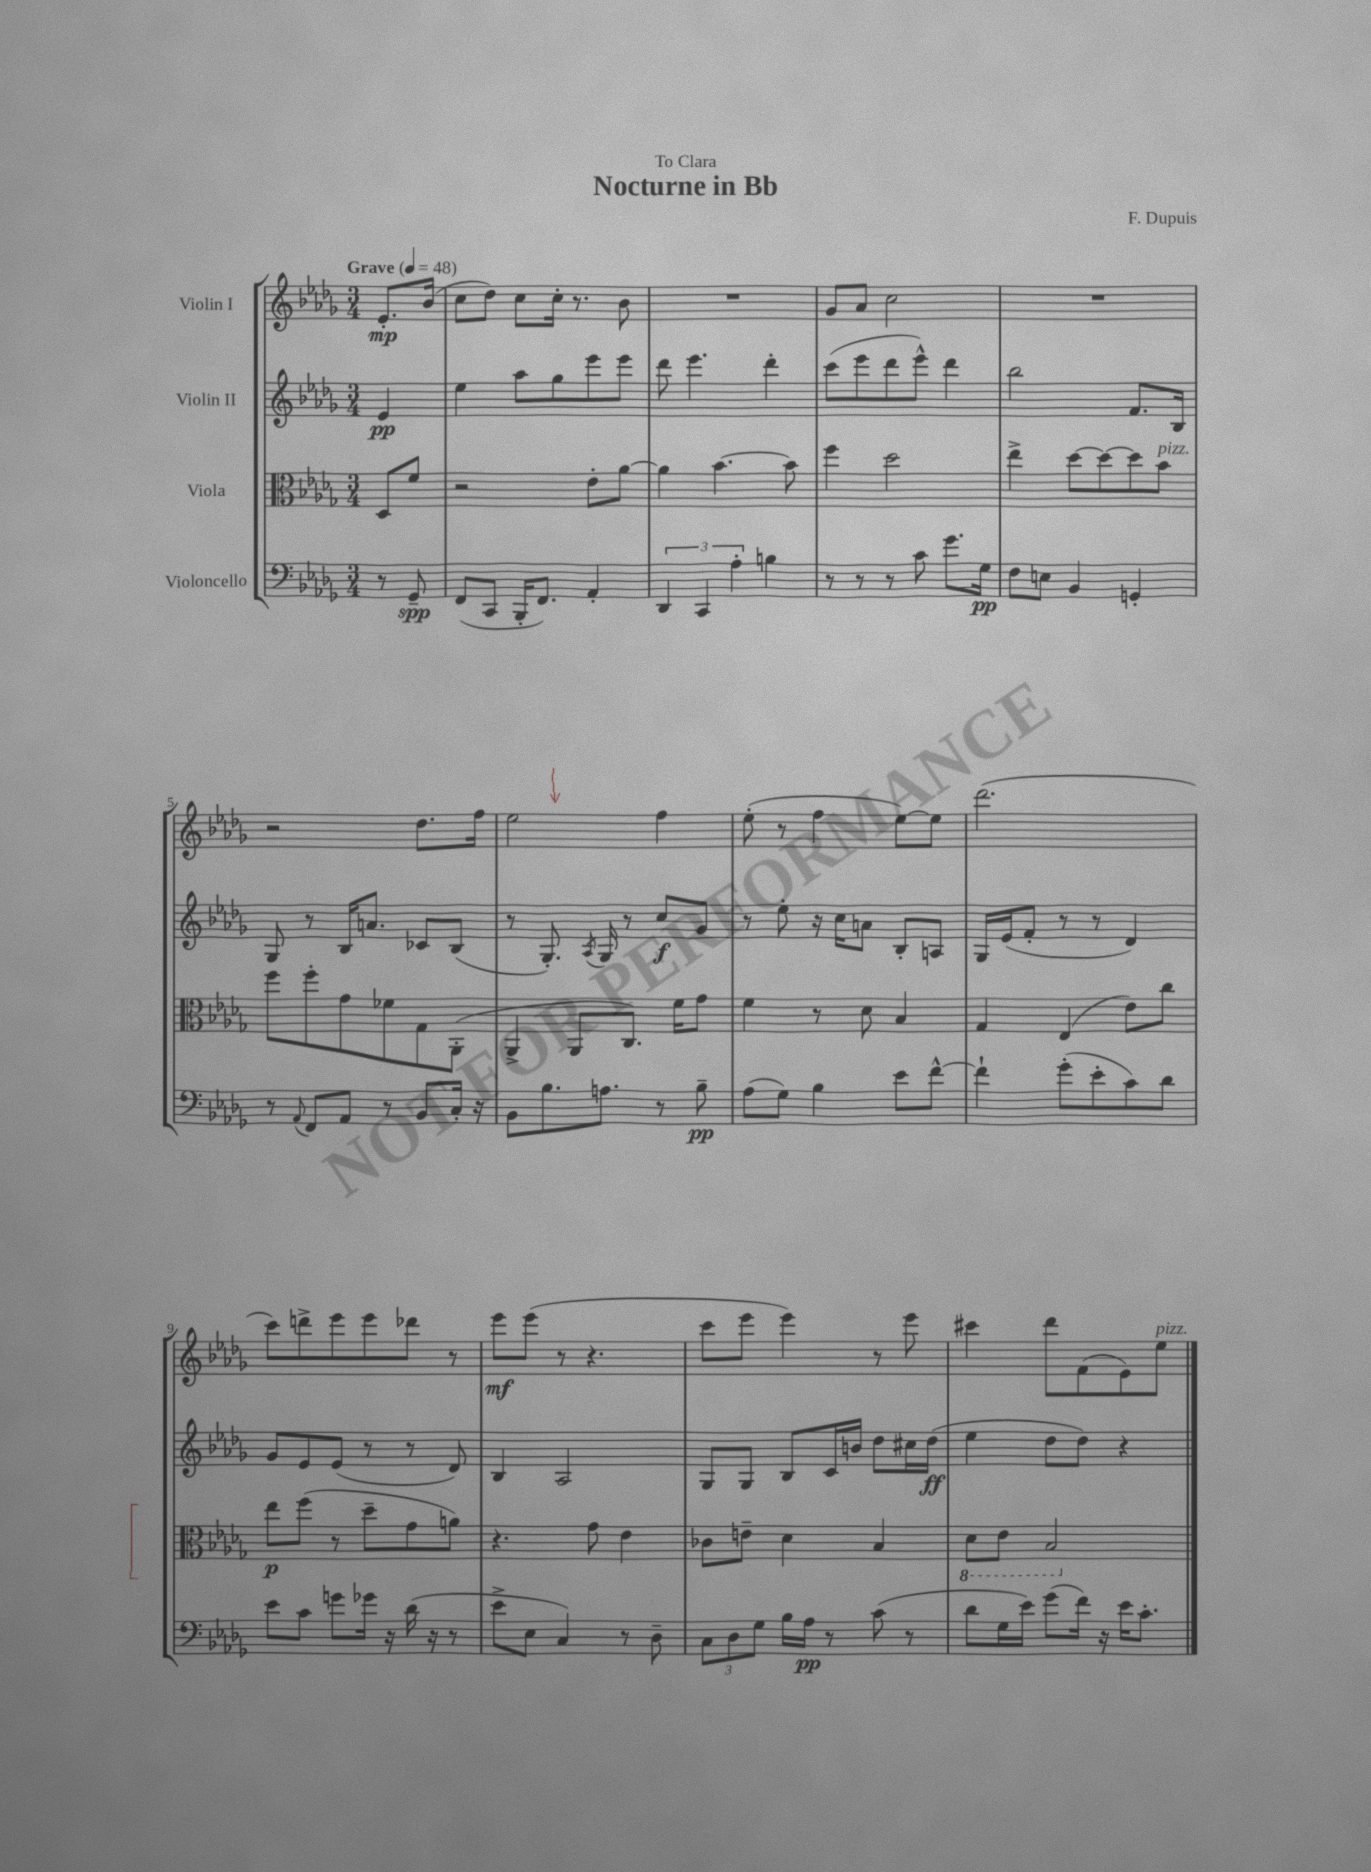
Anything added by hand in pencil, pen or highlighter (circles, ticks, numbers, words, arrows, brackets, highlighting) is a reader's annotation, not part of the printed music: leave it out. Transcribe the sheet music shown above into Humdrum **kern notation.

**kern	**dynam	**kern	**dynam	**kern	**dynam	**kern	**dynam
*part4	*part4	*part3	*part3	*part2	*part2	*part1	*part1
*staff4	*staff4	*staff3	*staff3	*staff2	*staff2	*staff1	*staff1
*I"Violoncello	*	*I"Viola	*	*I"Violin II	*	*I"Violin I	*
*clefF4	*	*clefC3	*	*clefG2	*	*clefG2	*
*k[b-e-a-d-g-]	*	*k[b-e-a-d-g-]	*	*k[b-e-a-d-g-]	*	*k[b-e-a-d-g-]	*
*M3/4	*	*M3/4	*	*M3/4	*	*M3/4	*
*MM48	*	*MM48	*	*MM48	*	*MM48	*
=	=	=	=	=	=	=	=
!	!	!	!	!	!	!LO:TX:a:B:t=Grave	!
8r	.	8D-/L	.	4e-/	pp	8.e-'/L	mp
8GG-~/	spp	8f/J	.	.	.	.	.
.	.	.	.	.	.	(16b-/Jk	.
=1	=1	=1	=1	=1	=1	=1	=1
(8FF/L	.	2r	.	4ee-\	.	8cc\L	.
8CC/J	.	.	.	.	.	8dd-\J)	.
16BBB-'/KL	.	.	.	8aa-\L	.	8cc\L	.
8.FF/J)	.	.	.	.	.	.	.
.	.	.	.	8gg-\	.	16cc'\Jk	.
.	.	.	.	.	.	8.r	.
4AA-'/	.	8e-'\L	.	8eee-\	.	.	.
.	.	[8a-\J	.	8eee-\J	.	8b-\	.
=2	=2	=2	=2	=2	=2	=2	=2
6DD-/	.	4a-\]	.	8ddd-\	.	2.r	.
.	.	.	.	4.eee-\	.	.	.
6CC/	.	.	.	.	.	.	.
.	.	[4.b-\	.	.	.	.	.
6A-'\	.	.	.	.	.	.	.
4Bn\	.	.	.	4ddd-'\	.	.	.
.	.	8b-\]	.	.	.	.	.
=3	=3	=3	=3	=3	=3	=3	=3
8r	.	4ff\	.	(8ccc\L	.	8g-/L	.
8r	.	.	.	8eee-\	.	8a-/J	.
8r	.	2dd-\	.	8ddd-\	.	2cc\	.
8c\	.	.	.	8eee-^^\J)	.	.	.
8.g-\L	.	.	.	4ddd-\	.	.	.
16G-\Jk	pp	.	.	.	.	.	.
=4	=4	=4	=4	=4	=4	=4	=4
8F\L	.	4ee-^\	.	2bb-\	.	2.r	.
8En\J	.	.	.	.	.	.	.
4BB-/	.	[8dd-\L	.	.	.	.	.
.	.	8dd-\_	.	.	.	.	.
4GGn'/	.	8dd-\]	.	8.f/L	.	.	.
!	!	!LO:TX:a:i:t=pizz.	!	!	!	!	!
.	.	8b-\J	.	.	.	.	.
.	.	.	.	16B-/Jk	.	.	.
!!LO:LB:g=z
=5	=5	=5	=5	=5	=5	=5	=5
8r	.	8ff\L	.	8G-/	.	2r	.
8qqAA-/	.	.	.	.	.	.	.
8FF/L	.	8ff'\	.	8r	.	.	.
8AA-/J	.	8g-\	.	16B-/KL	.	.	.
.	.	.	.	8.an/J	.	.	.
8r	.	8f-X\	.	.	.	.	.
8BB-/L	.	8G-\	.	8c-X/L	.	8.dd-\L	.
16C'/Jk	.	(8AA-'\J	.	(8B-/J	.	.	.
16r	.	.	.	.	.	16ff\Jk	.
=6	=6	=6	=6	=6	=6	=6	=6
8BB-\L	.	4AA-^/	.	8r	.	2ee-\	.
8.B-\	.	.	.	8.G-'/)	.	.	.
.	.	8AA-/L	.	.	.	.	.
.	.	.	.	8qA-/	.	.	.
8.An\J	.	.	.	16G-/	.	.	.
.	.	8.C/J)	.	8r	.	.	.
8r	.	.	.	8cc/L	f	4ff\	.
.	.	16f\KL	.	.	.	.	.
8B-~\	pp	8g-\J	.	8g-/J	.	.	.
=7	=7	=7	=7	=7	=7	=7	=7
(8A-\L	.	4f\	.	8r	.	(8ee-'\	.
8G-\J)	.	.	.	8ee-'\	.	8r	.
4B-\	.	8r	.	16r	.	4ff\	.
.	.	.	.	16cc\KL	.	.	.
.	.	8d-\	.	8an\J	.	.	.
8e-\L	.	4B-/	.	8B-'/L	.	[8ee-\L)	.
[8f^^\J	.	.	.	8An/J	.	8ee-\J]	.
=8	=8	=8	=8	=8	=8	=8	=8
4f`\]	.	4G-/	.	16G-/LL	.	(2.ddd-\	.
.	.	.	.	(16e-/J	.	.	.
.	.	.	.	8f'/J	.	.	.
(8g-'\L	.	(4E-/	.	8r	.	.	.
8e-'\	.	.	.	8r	.	.	.
8c\)	.	8e-\L)	.	4d-/)	.	.	.
8d-\J	.	8cc\J	.	.	.	.	.
!!LO:LB:g=z
=9	=9	=9	=9	=9	=9	=9	=9
8e-\L	.	8ee-\L	p	8g-/L	.	8ccc\L)	.
8c\J	.	(8ff\J	.	8e-/	.	8dddn^\	.
8gn\L	.	8r	.	(8e-/J	.	8eee-\	.
16g-X\Jk	.	8dd-~\L	.	8r	.	8eee-\	.
16r	.	.	.	.	.	.	.
(16d-\	.	8g-\	.	8r	.	8ddd-X\J	.
16r	.	.	.	.	.	.	.
8r	.	8an\J)	.	8d-/)	.	8r	.
=10	=10	=10	=10	=10	=10	=10	=10
8e-^\L	.	4.r	.	4B-/	.	8eee-\L	mf
8E-\J	.	.	.	.	.	(8eee-\J	.
4C/)	.	.	.	2A-/	.	8r	.
.	.	8g-\	.	.	.	4.r	.
8r	.	4e-\	.	.	.	.	.
8D-~\	.	.	.	.	.	.	.
=11	=11	=11	=11	=11	=11	=11	=11
12C\L	.	8c-X\L	.	8G-/L	.	8ccc\L	.
12D-\	.	.	.	.	.	.	.
.	.	8en~\J	.	8G-/J	.	8eee-\J	.
12G-\J	.	.	.	.	.	.	.
16B-\LL	.	4d-\	.	8B-/L	.	4eee-\)	.
16A-\JJ	pp	.	.	.	.	.	.
8r	.	.	.	16c/L	.	.	.
.	.	.	.	16bn/JJ	.	.	.
(8c\	.	4B-/	.	8dd-\L	.	8r	.
8r	.	.	.	16cc#X\L	.	8eee-\	.
.	.	.	.	(16dd-\JJ	ff	.	.
=12	=12	=12	=12	=12	=12	=12	=12
*	*	*8ba	*	*	*	*	*
8d-\L	.	8D-\L	.	4ee-\	.	4ccc#X\	.
16G-\L	.	8E-\J	.	.	.	.	.
16e-\JJ)	.	.	.	.	.	.	.
(8g-\L	.	2BB-/	.	8dd-\L	.	8ddd-\L	.
16f\Jk)	.	.	.	8dd-\J)	.	(8f\	.
16r	.	.	.	.	.	.	.
16e-\KL	.	.	.	4r	.	8e-\)	.
8.c'\J	.	.	.	.	.	.	.
!	!	!	!	!	!	!LO:TX:a:i:t=pizz.	!
.	.	.	.	.	.	8ee-\J	.
*	*	*X8ba	*	*	*	*	*
==	==	==	==	==	==	==	==
*-	*-	*-	*-	*-	*-	*-	*-
